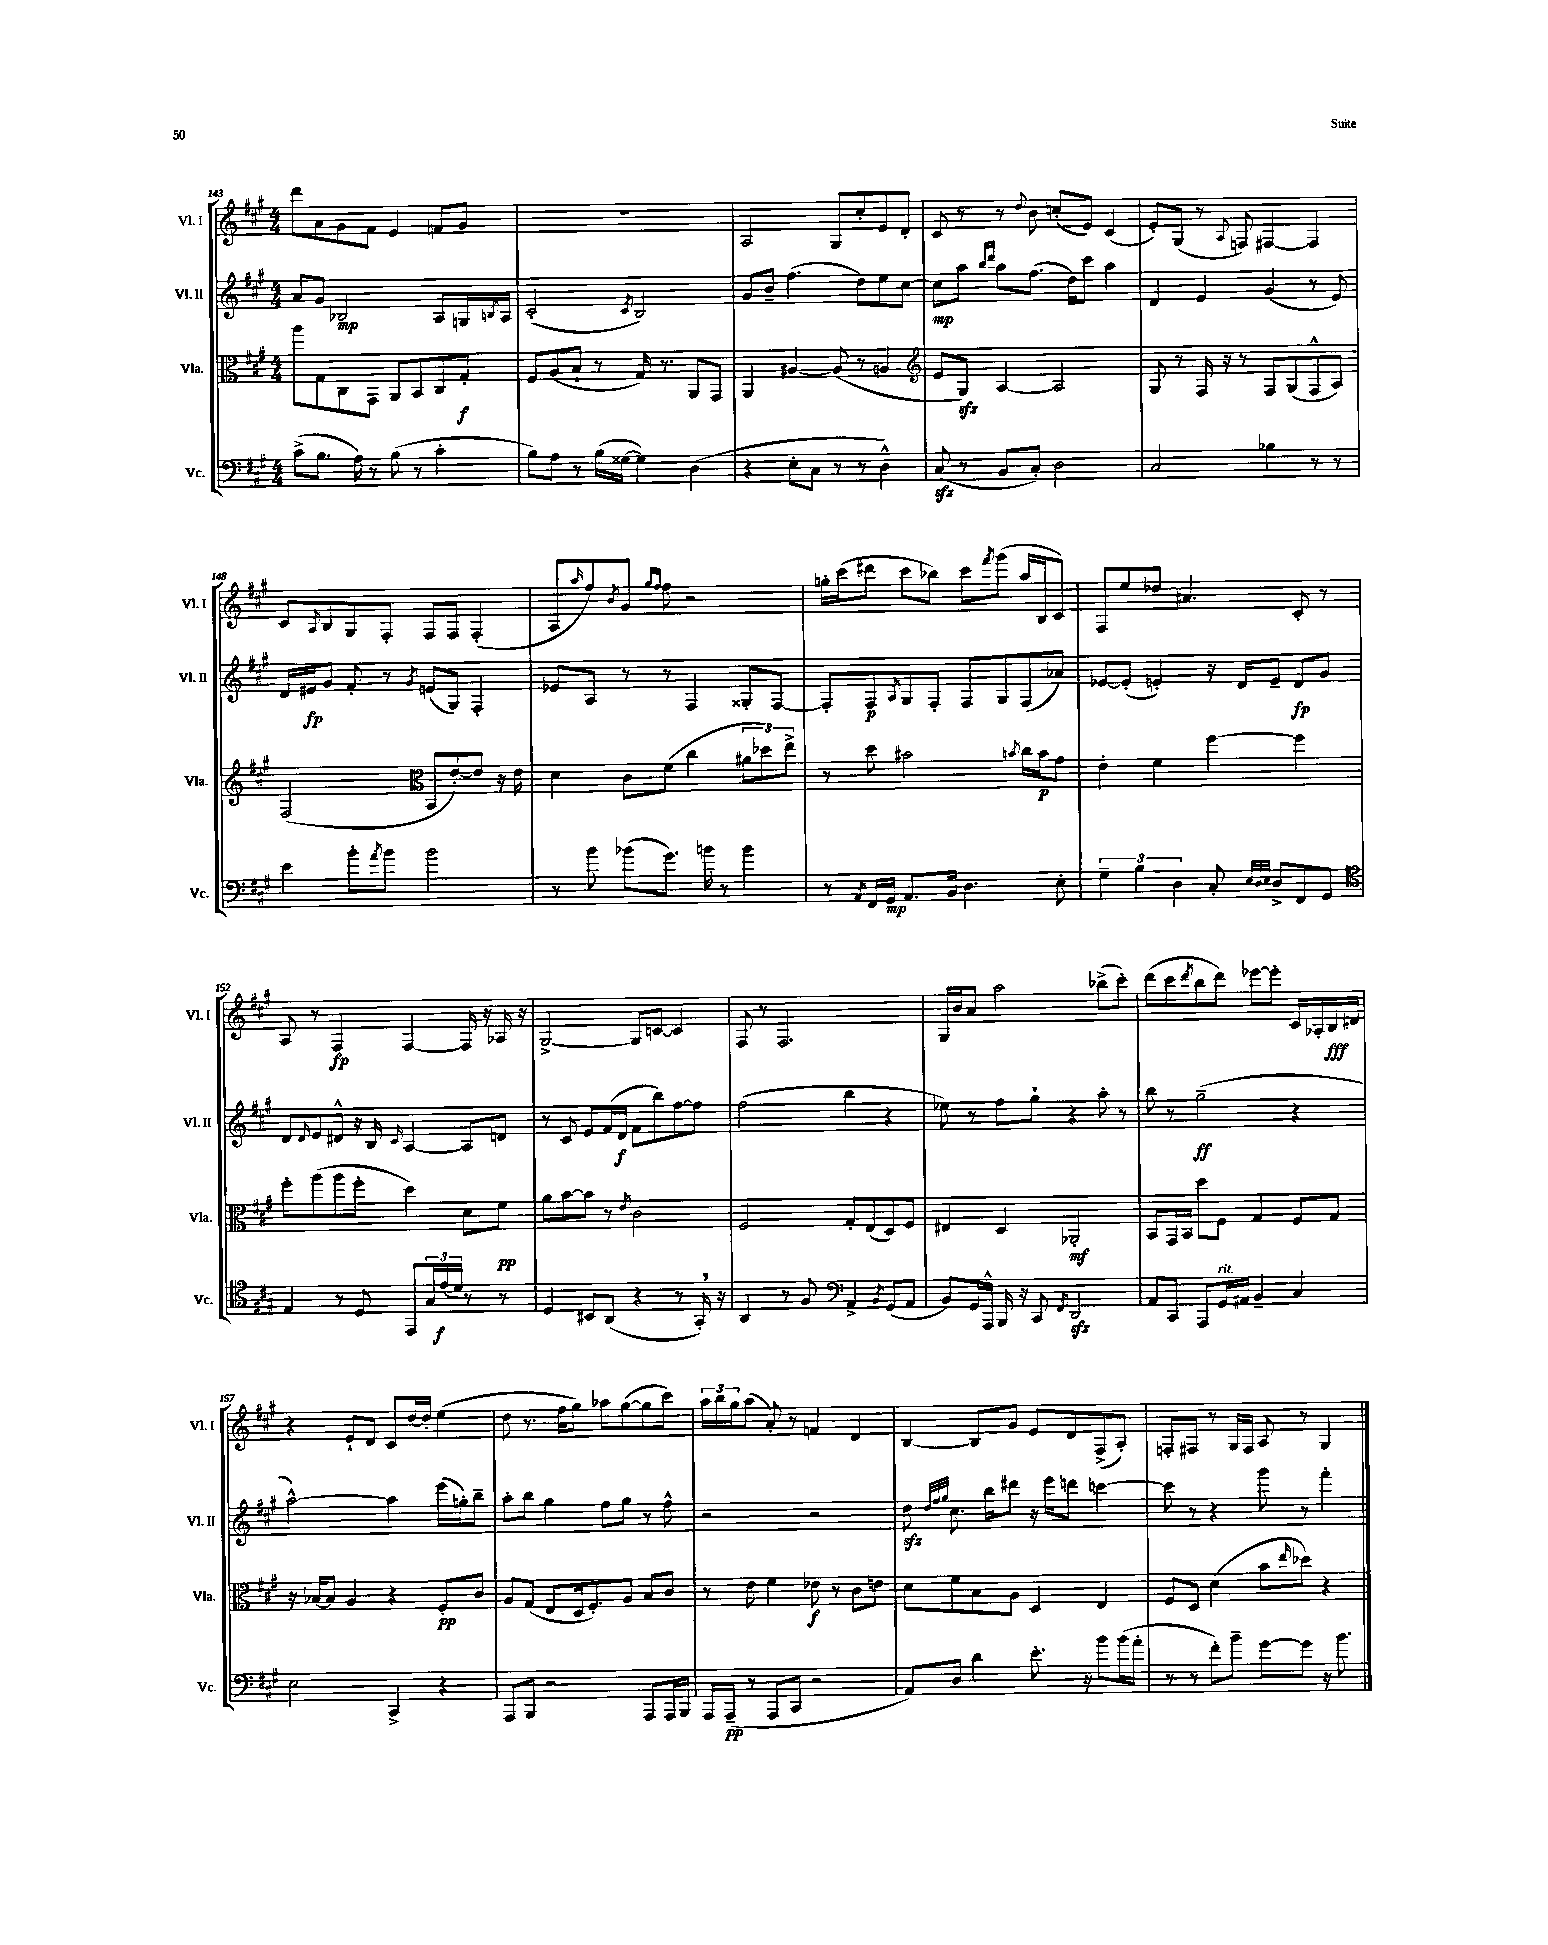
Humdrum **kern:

**kern	**kern	**kern	**kern
*staff4	*staff3	*staff2	*staff1
*clefF4	*clefC3	*clefG2	*clefG2
*k[f#c#g#]	*k[f#c#g#]	*k[f#c#g#]	*k[f#c#g#]
*M4/4	*M4/4	*M4/4	*M4/4
(8c#^	8aa	8a	8ddd
8.B	8G#	8g#	8a
.	8C#	2B-	8g#
16A)	.	.	.
8r	8GG#	.	8f#
(8B	8AA	.	4e
8r	8BB	.	.
4c#'	8C#	8A	8f
.	8G#'	16G	8g#
.	.	8qB	.
.	.	16A	.
=	=	=	=
8B)	8F#	(2c#'	1r
8A	(8A	.	.
8r	8B`	.	.
(16B	8r	.	.
[16G##	.	.	.
.	.	8qc#	.
4G##])	16G#)	2B)	.
.	8.r	.	.
(4D	8AA	.	.
.	8GG#	.	.
=	=	=	=
4r	4AA	8g#	2A
.	.	8b~	.
8E'	[4A#	(4.ff#	.
8C#	.	.	.
8r	(8A#]	.	8G#
8r	8r	8dd)	8cc#'
4D^^)	4A	8ee	8e
.	.	[8cc#	8d'
=	=	=	=
*	*clefG2	*	*
(8C#	8e	8cc#]	8c#
8r	8G#)	8aa	8r
.	.	16qqbb	.
.	.	16qqddd	.
8BB	[4A	8aa	8r
.	.	.	8qqdd
8C#')	.	(8.ff#	8b
2D	2A]	.	(8cc'
.	.	16dd)	.
.	.	8ccc#	8e)
.	.	4aa	(4c#
=	=	=	=
2C#	8G#	4d	8e')
.	8r	.	(8G#
.	16F#	4e	8r
.	16r	.	.
.	.	.	8qqA
.	8r	.	8F)
4B-	8F#	(4g#	[4F#
.	(8G#	.	.
8r	8F#^^	8r	4F#]
8r	8A)	8e)	.
=	=	=	=
4e	(2F#	16d	8c#
.	.	16e#	.
.	.	.	8qA
.	.	8g#	8B
8b'	.	8f#'	8G#
8qa	.	.	.
8b	.	8r	8F#'
*	*clefC3	*	*
.	.	8qg#	.
2b	8BB	(8e	8F#
.	[8e')	8G#)	8F#
.	8e]	4F#'	(4F#'
.	16r	.	.
.	16e	.	.
=	=	=	=
8r	4d	8e-	8A
.	.	.	16qqaa
8b	.	8A	8ff#)
.	.	.	8qb
(8b-	8c#	8r	8g#
.	.	.	16qqgg#
.	.	.	16qqff#
8.g#)	(8f#	8r	8ff#
.	4cc#	4F#	2r
16b	.	.	.
8r	.	.	.
4b	12a#	8G##'	.
.	12dd-)	.	.
.	.	[8F#	.
.	12ee^	.	.
=	=	=	=
8r	8r	8F#']	16gg'
.	.	.	(16ccc#
8qAA	.	.	.
16FF#	8dd	8F#	8ddd#
16GG#	.	.	.
.	.	8qA	.
8.AA	2b#	8G#	8ccc#
.	.	8F#'	8bb-)
16BB	.	.	.
4.D	.	8F#	8ccc#
.	.	.	8qfff#
.	.	8G#	(8ggg#
.	8qb	.	.
.	16cc#	(8F#	16aa
.	16b	.	16B
8E'	8g#	8a-)	8c#)
=	=	=	=
6G#~	4e'	[8e-	8F#
.	.	(8e-']	8ee
6B	.	.	.
.	4f#	4e')	8dd-
6D	.	.	.
.	.	.	4.a#
8C#'	[4ff#	16r	.
.	.	16d	.
32qqE	.	.	.
32qqD	.	.	.
32qqE	.	.	.
8D^	.	8e~	.
8FF#	4ff#]	8d	8c#'
8GG#	.	8g#	8r
=	=	=	=
*clefC4	*	*	*
4E	8ff#'	8d	8A
.	.	16qqd	.
.	(8aa	8e	8r
8r	8aa	8d#^^	4F#
8D	8ff#'	16r	.
.	.	16B	.
.	.	16qqc#	.
8EE	4dd)	[4A	[4F#
24G#	.	.	.
(24e	.	.	.
24d)	.	.	.
8r	8d	8A]	16F#]
.	.	.	16r
8r	8f#	8d	16A-
.	.	.	16r
=	=	=	=
4D	8a	8r	[2G#^
.	[8b	8c#	.
8BB#	8b]	8e	.
(8AA	8r	(16f#	.
.	.	16d	.
.	8qe	.	.
4r	2c#	8f#	8G#]
.	.	8bb)	[8c
8r	.	[8ff#	4c]
16GG#')	.	8ff#]	.
16r	.	.	.
=	=	=	=
4AA	2F#	(2ff#	8F#
.	.	.	8r
8r	.	.	2.F#
8F#	.	.	.
*clefF4	*	*	*
4AA^	8G#'	4bb	.
.	(8E	.	.
8qBB	.	.	.
(8GG#	8D)	4r	.
8AA	8F#	.	.
=	=	=	=
8BB)	4E#	8ee-)	16G#
.	.	.	16b
16GG#	.	8r	8a
16AAA^^	.	.	.
16BBB	4D	8ff#	2aa
16r	.	.	.
8CC#	.	8gg#`	.
8qFF#	.	.	.
2DD	2AA-'	4r	.
.	.	8aa'	(8bb-^
.	.	8r	8ccc#')
=	=	=	=
8AA	8BB	8bb	(8ddd
8CC#	16GG#	8r	8ccc#
.	16BB	.	.
.	.	.	8qddd
8AAA	8dd	(2gg#~	8bb
16GG#	8F#	.	8ddd)
16AA#	.	.	.
4BB~	4G#	.	[8eee-
.	.	.	8eee-']
4C#	8F#	4r	16c#
.	.	.	16A-'
.	8G#	.	16B
.	.	.	16d#
=	=	=	=
2E	16r	[2aa^^)	4r
.	[16B-	.	.
.	8B-]	.	.
.	4A	.	8e`
.	.	.	8d
4CC#^	4r	4aa]	8c#
.	.	.	[16dd
.	.	.	16dd']
4r	8F#'	(16eee	(4ee
.	.	16gg')	.
.	8c#	8bb~	.
=	=	=	=
8AAA	8A	8aa'	8dd
8BBB	(8G#	8bb	8.r
2r	8E	4gg#	.
.	.	.	16ff#
.	16D	.	8gg#)
.	8.F#')	.	.
.	.	8ff#	8aa-
.	8A	8gg#	([8gg#
8AAA	8B	8r	8gg#]
16AAA	8c#	8ff#^^	8ccc#)
16BBB	.	.	.
=	=	=	=
16AAA	8r	2r	24aa
.	.	.	24bb
(16AAA~	.	.	.
.	.	.	24gg#
8r	8e	.	(8aa
8AAA	4f#	.	8a')
8CC#	.	.	8r
2r	8e-	2r	4f
.	8r	.	.
.	8c#	.	4d
.	8e	.	.
=	=	=	=
8AA)	8d	8dd	[4B
.	.	32qqdd	.
.	.	32qqff#	.
.	.	32qqgg#	.
8D	8f#	8.cc#	.
4d	8B	.	8B]
.	.	16bb	.
.	8A	8ddd#	8g#
8.e'	4D	16r	8e
.	.	16eee	.
.	.	8ddd	8d
16r	.	.	.
8b	4E	[4ccc	(8F#^
(16b	.	.	8A')
16a'	.	.	.
=	=	=	=
8r	8F#	8ccc]	8F'
8r	8D	8r	8F#
8f#')	(4d	4r	8r
8b~	.	.	16G#
.	.	.	16F#
[8g#	8b	8ggg#	8A
.	16qqee	.	.
8g#]	8dd-)	8r	8r
16r	4r	4fff#'	4G#
8.b	.	.	.
==	==	==	==
*-	*-	*-	*-
